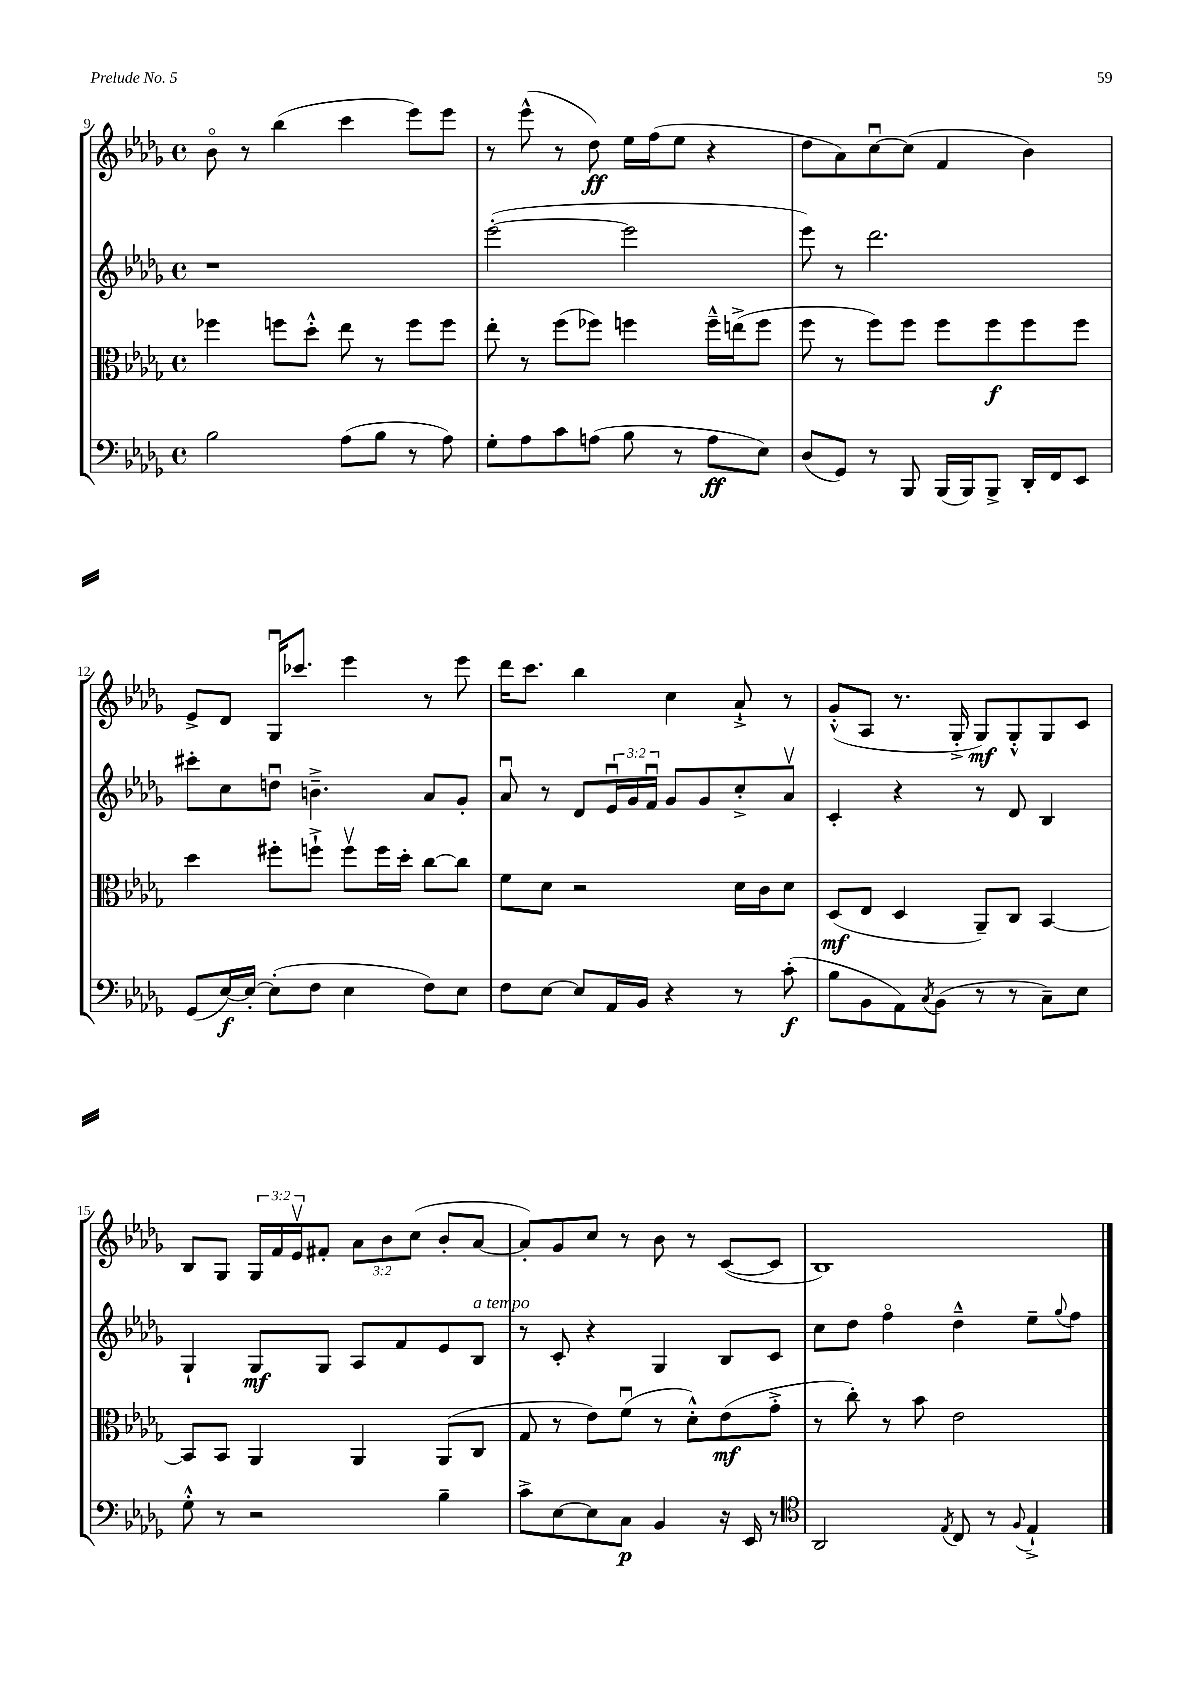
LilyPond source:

<<
\new StaffGroup <<
\new Staff = "s0" {
    \clef treble \key des \major \defaultTimeSignature \time 4/4 \override Staff.TupletNumber.text = #tuplet-number::calc-fraction-text
    bes'8\flageolet r8 bes''4( c'''4 ees'''8) ees'''8 |
    r8 ees'''8-^( r8 des''8\ff) ees''16 f''16( ees''8 r4 |
    des''8 aes'8) c''8~\downbow c''8( f'4 bes'4) |
    ees'8-> des'8 ges16\downbow ces'''8. ees'''4 r8 ees'''8 |
    des'''16 c'''8. bes''4 c''4 aes'8-!-> r8 |
    ges'8-.-^( aes8 r8. ges16-.-> ges8\mf) ges8-.-^ ges8 c'8 |
    bes8 ges8 \tuplet 3/2 { ges16 f'16 ees'16\upbow } fis'8-. \tuplet 3/2 { aes'8 bes'8 c''8( } bes'8-. aes'8~ |
    aes'8-.) ges'8 c''8 r8 bes'8 r8 c'8~( c'8 |
    bes1) \bar "|." |
}
\new Staff = "s1" {
    \clef treble \key des \major \defaultTimeSignature \time 4/4 \override Staff.TupletNumber.text = #tuplet-number::calc-fraction-text
    r1 |
    ees'''2~-.( ees'''2 |
    ees'''8) r8 des'''2. |
    cis'''8-. c''8 d''8\downbow b'4.---> aes'8 ges'8-. |
    aes'8\downbow r8 des'8 \tuplet 3/2 { ees'16\downbow ges'16 f'16\downbow } ges'8 ges'8 c''8-.-> aes'8\upbow |
    c'4-. r4 r8 des'8 bes4 |
    ges4-! ges8\mf ges8 aes8 f'8 ees'8 bes8^\markup { \italic "a tempo" } |
    r8 c'8-. r4 ges4 bes8 c'8 |
    c''8 des''8 f''4\flageolet des''4---^ ees''8-- \appoggiatura { ges''8 } f''8 \bar "|." |
}
\new Staff = "s2" {
    \clef alto \key des \major \defaultTimeSignature \time 4/4
    fes''4 f''8 des''8-.-^ ees''8 r8 f''8 f''8 |
    ees''8-. r8 f''8( fes''8) f''4 f''16---^ e''16->( f''8 |
    f''8 r8 f''8) f''8 f''8 f''8\f f''8 f''8 |
    des''4 fis''8-. f''8-!-> f''8\upbow f''16 des''16-. c''8~ c''8 |
    f'8 des'8 r2 des'16 c'16 des'8 |
    des8\mf( ees8 des4 aes,8--) c8 bes,4~ |
    bes,8 bes,8 aes,4 aes,4 aes,8( c8 |
    ges8 r8 ees'8) f'8\downbow( r8 des'8-.-^) ees'8\mf( ges'8-.-> |
    r8 c''8-.) r8 bes'8 ees'2 \bar "|." |
}
\new Staff = "s3" {
    \clef bass \key des \major \defaultTimeSignature \time 4/4
    bes2 aes8( bes8 r8 aes8) |
    ges8-. aes8 c'8 a8( bes8 r8 a8\ff ees8) |
    des8( ges,8) r8 bes,,8 bes,,16( bes,,16) bes,,8-> des,16-. f,16 ees,8 |
    ges,8( ees16~\f) ees16~-. ees8-.( f8 ees4 f8) ees8 |
    f8 ees8~ ees8 aes,16 bes,16 r4 r8 c'8-.\f( |
    bes8 bes,8 aes,8) \acciaccatura { c8 } bes,8( r8 r8 c8--) ees8 |
    ges8-.-^ r8 r2 bes4-- |
    c'8-> ees8~ ees8 c8\p bes,4 r16 ees,16 r8 |
    \clef tenor aes,2 \acciaccatura { ees8 } c8 r8 \appoggiatura { f8 } ees4-!-> \bar "|." |
}
>>
>>
\layout { \context { \Score currentBarNumber = #9 } }
